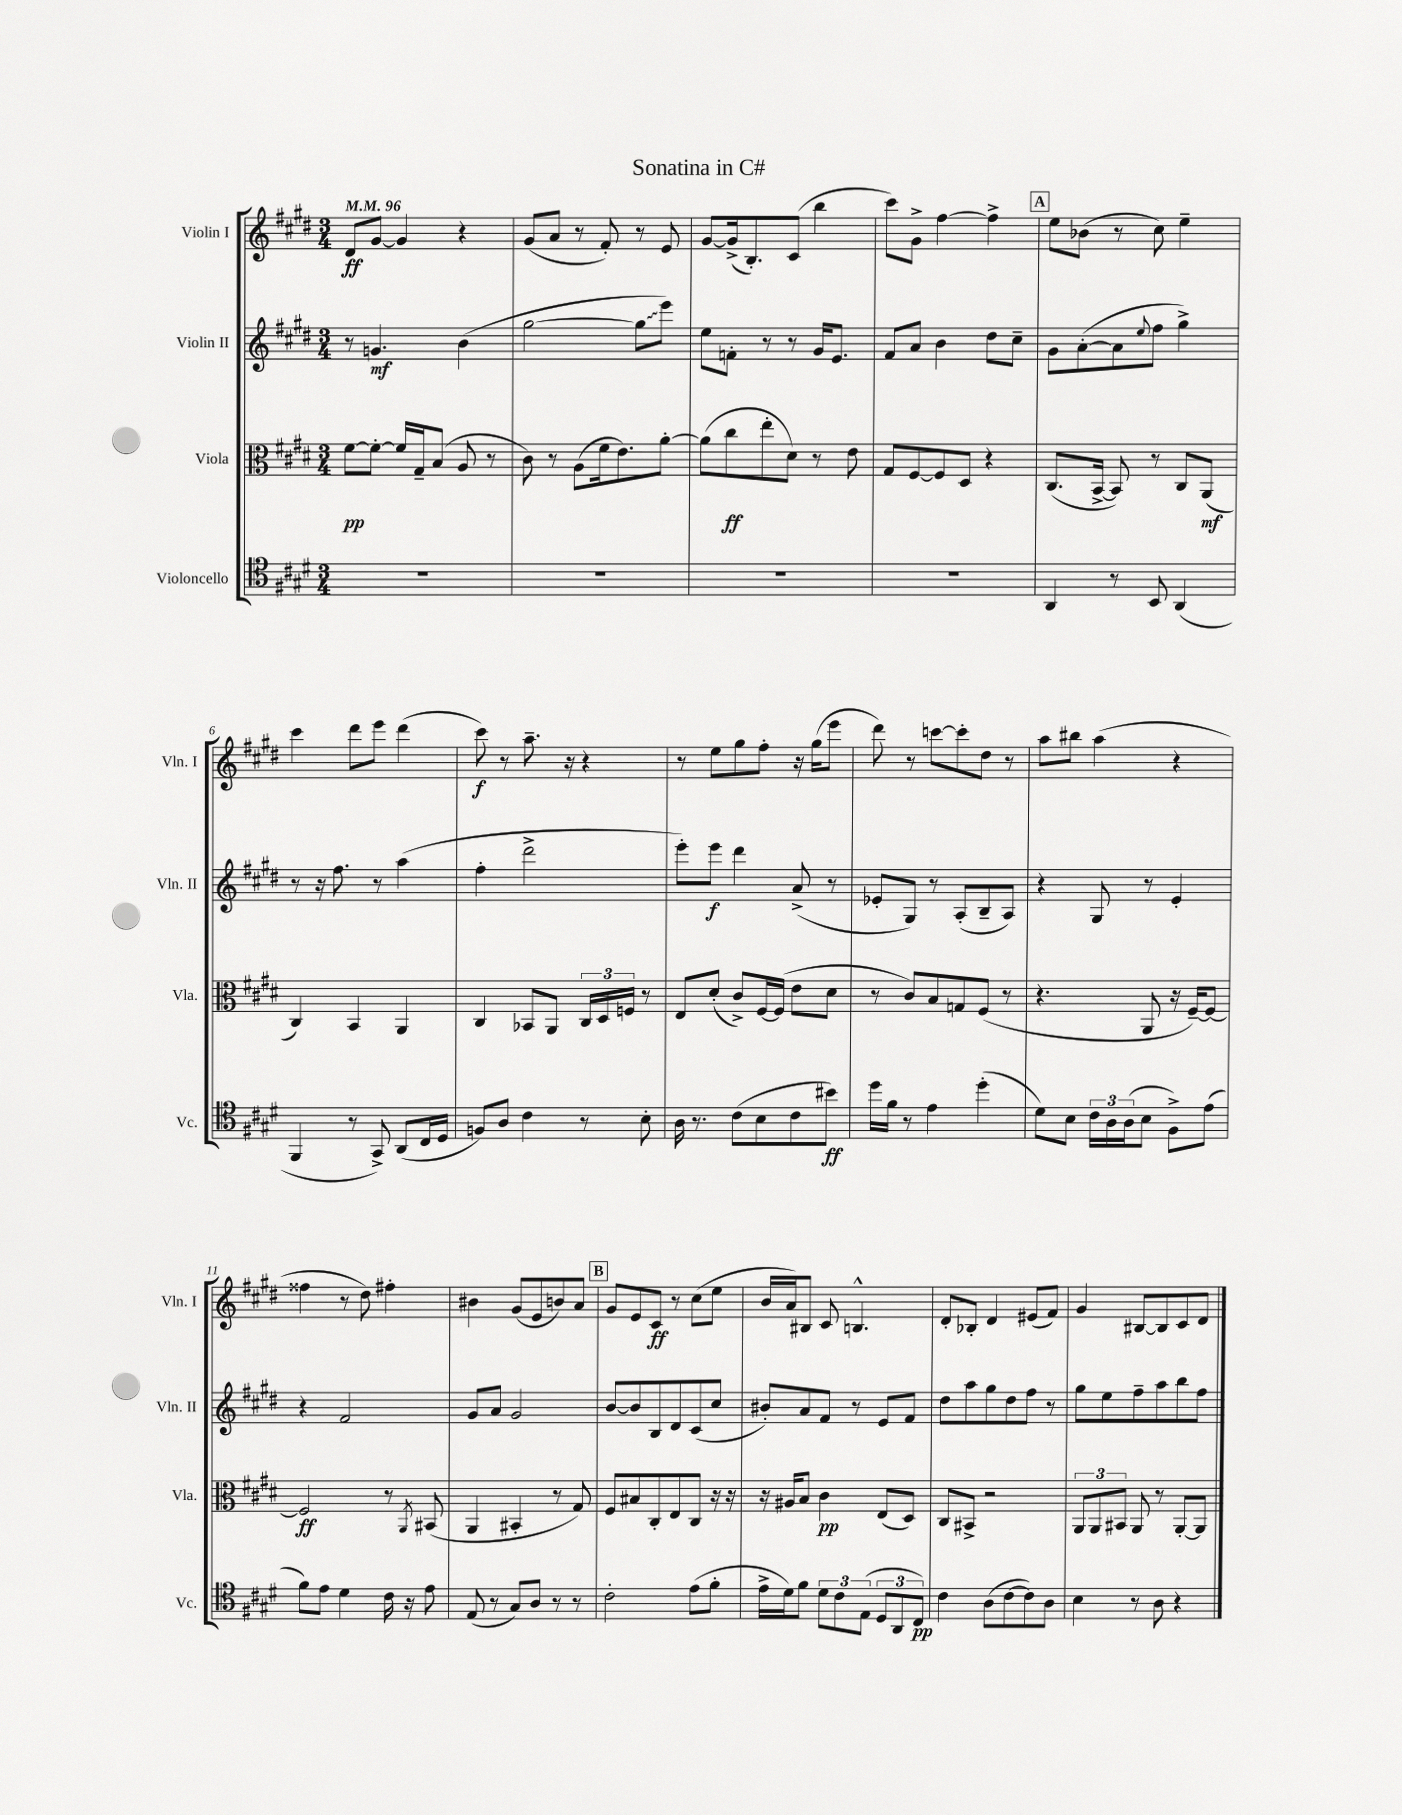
\header { title = "Sonatina in C#" }
<<
\new StaffGroup <<
\new Staff = "s0" \with { instrumentName = "Violin I" shortInstrumentName = "Vln. I" } {
    \clef treble \key e \major \numericTimeSignature \time 3/4 \tempo 4 = 96
    dis'8\ff gis'8~ gis'4 r4 |
    gis'8( a'8 r8 fis'8-.) r8 e'8 |
    gis'8~ gis'16->( b8.-.) cis'8( b''4 |
    cis'''8) gis'8-> fis''4~ fis''4-> |
    \mark \markup { \box "A" } e''8 bes'8( r8 cis''8) e''4-- |
    cis'''4 dis'''8 e'''8 dis'''4( |
    cis'''8\f) r8 a''8.-- r16 r4 |
    r8 e''8 gis''8 fis''8-. r16 gis''16( e'''8 |
    dis'''8) r8 c'''8~ c'''8-. dis''8 r8 |
    a''8 bis''8 a''4( r4 |
    fisis''4 r8 dis''8) fis''4-. |
    bis'4 gis'8( e'8 b'8) a'8 |
    \mark \markup { \box "B" } gis'8 e'8 cis'8\ff r8 cis''8( e''8 |
    b'16 a'16) bis8 cis'8 b4.-^ |
    dis'8-. bes8-. dis'4 eis'8( fis'8) |
    gis'4 bis8~ bis8 cis'8 dis'8 \bar "|." |
}
\new Staff = "s1" \with { instrumentName = "Violin II" shortInstrumentName = "Vln. II" } {
    \clef treble \key e \major \numericTimeSignature \time 3/4
    r8 g'4.\mf b'4( |
    gis''2~ \once \override Glissando.style = #'zigzag gis''8\glissando e'''8) |
    e''8 f'8-. r8 r8 gis'16 e'8. |
    fis'8 a'8 b'4 dis''8 cis''8-- |
    \mark \markup { \box "A" } gis'8 a'8~-.( a'8 \appoggiatura { e''8 } fis''8 gis''4->) |
    r8 r16 fis''8. r8 a''4( |
    fis''4-. dis'''2-> |
    e'''8-.) e'''8\f dis'''4 a'8->( r8 |
    ees'8-. gis8) r8 a8-.( b8-- a8) |
    r4 gis8 r8 e'4-. |
    r4 fis'2 |
    gis'8 a'8 gis'2 |
    \mark \markup { \box "B" } b'8~ b'8 b8 dis'8 cis'8( cis''8 |
    bis'8-.) a'8 fis'8 r8 e'8 fis'8 |
    dis''8 a''8 gis''8 dis''8 fis''8 r8 |
    gis''8 e''8 fis''8-- a''8 b''8 fis''8 \bar "|." |
}
\new Staff = "s2" \with { instrumentName = "Viola" shortInstrumentName = "Vla." } {
    \clef alto \key e \major \numericTimeSignature \time 3/4
    fis'8~\pp fis'8~-. fis'16 gis16-- b8( a8 r8 |
    cis'8) r8 a8( fis'16 e'8.) a'8~-. |
    a'8( cis''8\ff e''8-. dis'8) r8 e'8 |
    gis8 fis8~ fis8 dis8 r4 |
    \mark \markup { \box "A" } cis8.( b,16~-> b,8) r8 cis8 a,8\mf( |
    cis4) b,4 a,4 |
    cis4 bes,8 a,8 \tuplet 3/2 { cis16 dis16 f16 } r8 |
    e8 dis'8-.( cis'8->) fis16~ fis16( e'8 dis'8 |
    r8 cis'8) b8 g8 fis8( r8 |
    r4. a,8 r16 fis16~--) fis8~ |
    fis2\ff r8 \acciaccatura { a,8 } bis,8( |
    a,4 bis,4-. r8 gis8) |
    \mark \markup { \box "B" } fis8 bis8 cis8-. e8 cis8 r16 r16 |
    r16 ais16 b8 cis'4\pp e8( dis8) |
    cis8 bis,8-> r2 |
    \tuplet 3/2 { a,8 a,8 bis,8 } a,8 r8 a,8~-. a,8 \bar "|." |
}
\new Staff = "s3" \with { instrumentName = "Violoncello" shortInstrumentName = "Vc." } {
    \clef tenor \key e \major \numericTimeSignature \time 3/4
    R2. |
    R2. |
    R2. |
    R2. |
    \mark \markup { \box "A" } a,4 r8 b,8 a,4( |
    fis,4 r8 gis,8->) a,8( cis16 dis16 |
    f8) a8 cis'4 r8 b8-. |
    a16 r8. cis'8( b8 cis'8 bis'8\ff) |
    dis''16 fis'16 r8 e'4 dis''4-.( |
    dis'8) b8 \tuplet 3/2 { cis'16 a16 a16( } b8 fis8->) e'8( |
    fis'8) e'8 dis'4 cis'16 r16 e'8 |
    e8( r8 gis8) a8 r8 r8 |
    \mark \markup { \box "B" } cis'2-. e'8( fis'8-. |
    e'16-> dis'16) fis'8 \tuplet 3/2 { dis'8 cis'8 e8( } \tuplet 3/2 { dis8 a,8 cis8\pp) } |
    cis'4 a8( cis'8~ cis'8) a8 |
    b4 r8 a8 r4 \bar "|." |
}
>>
>>
